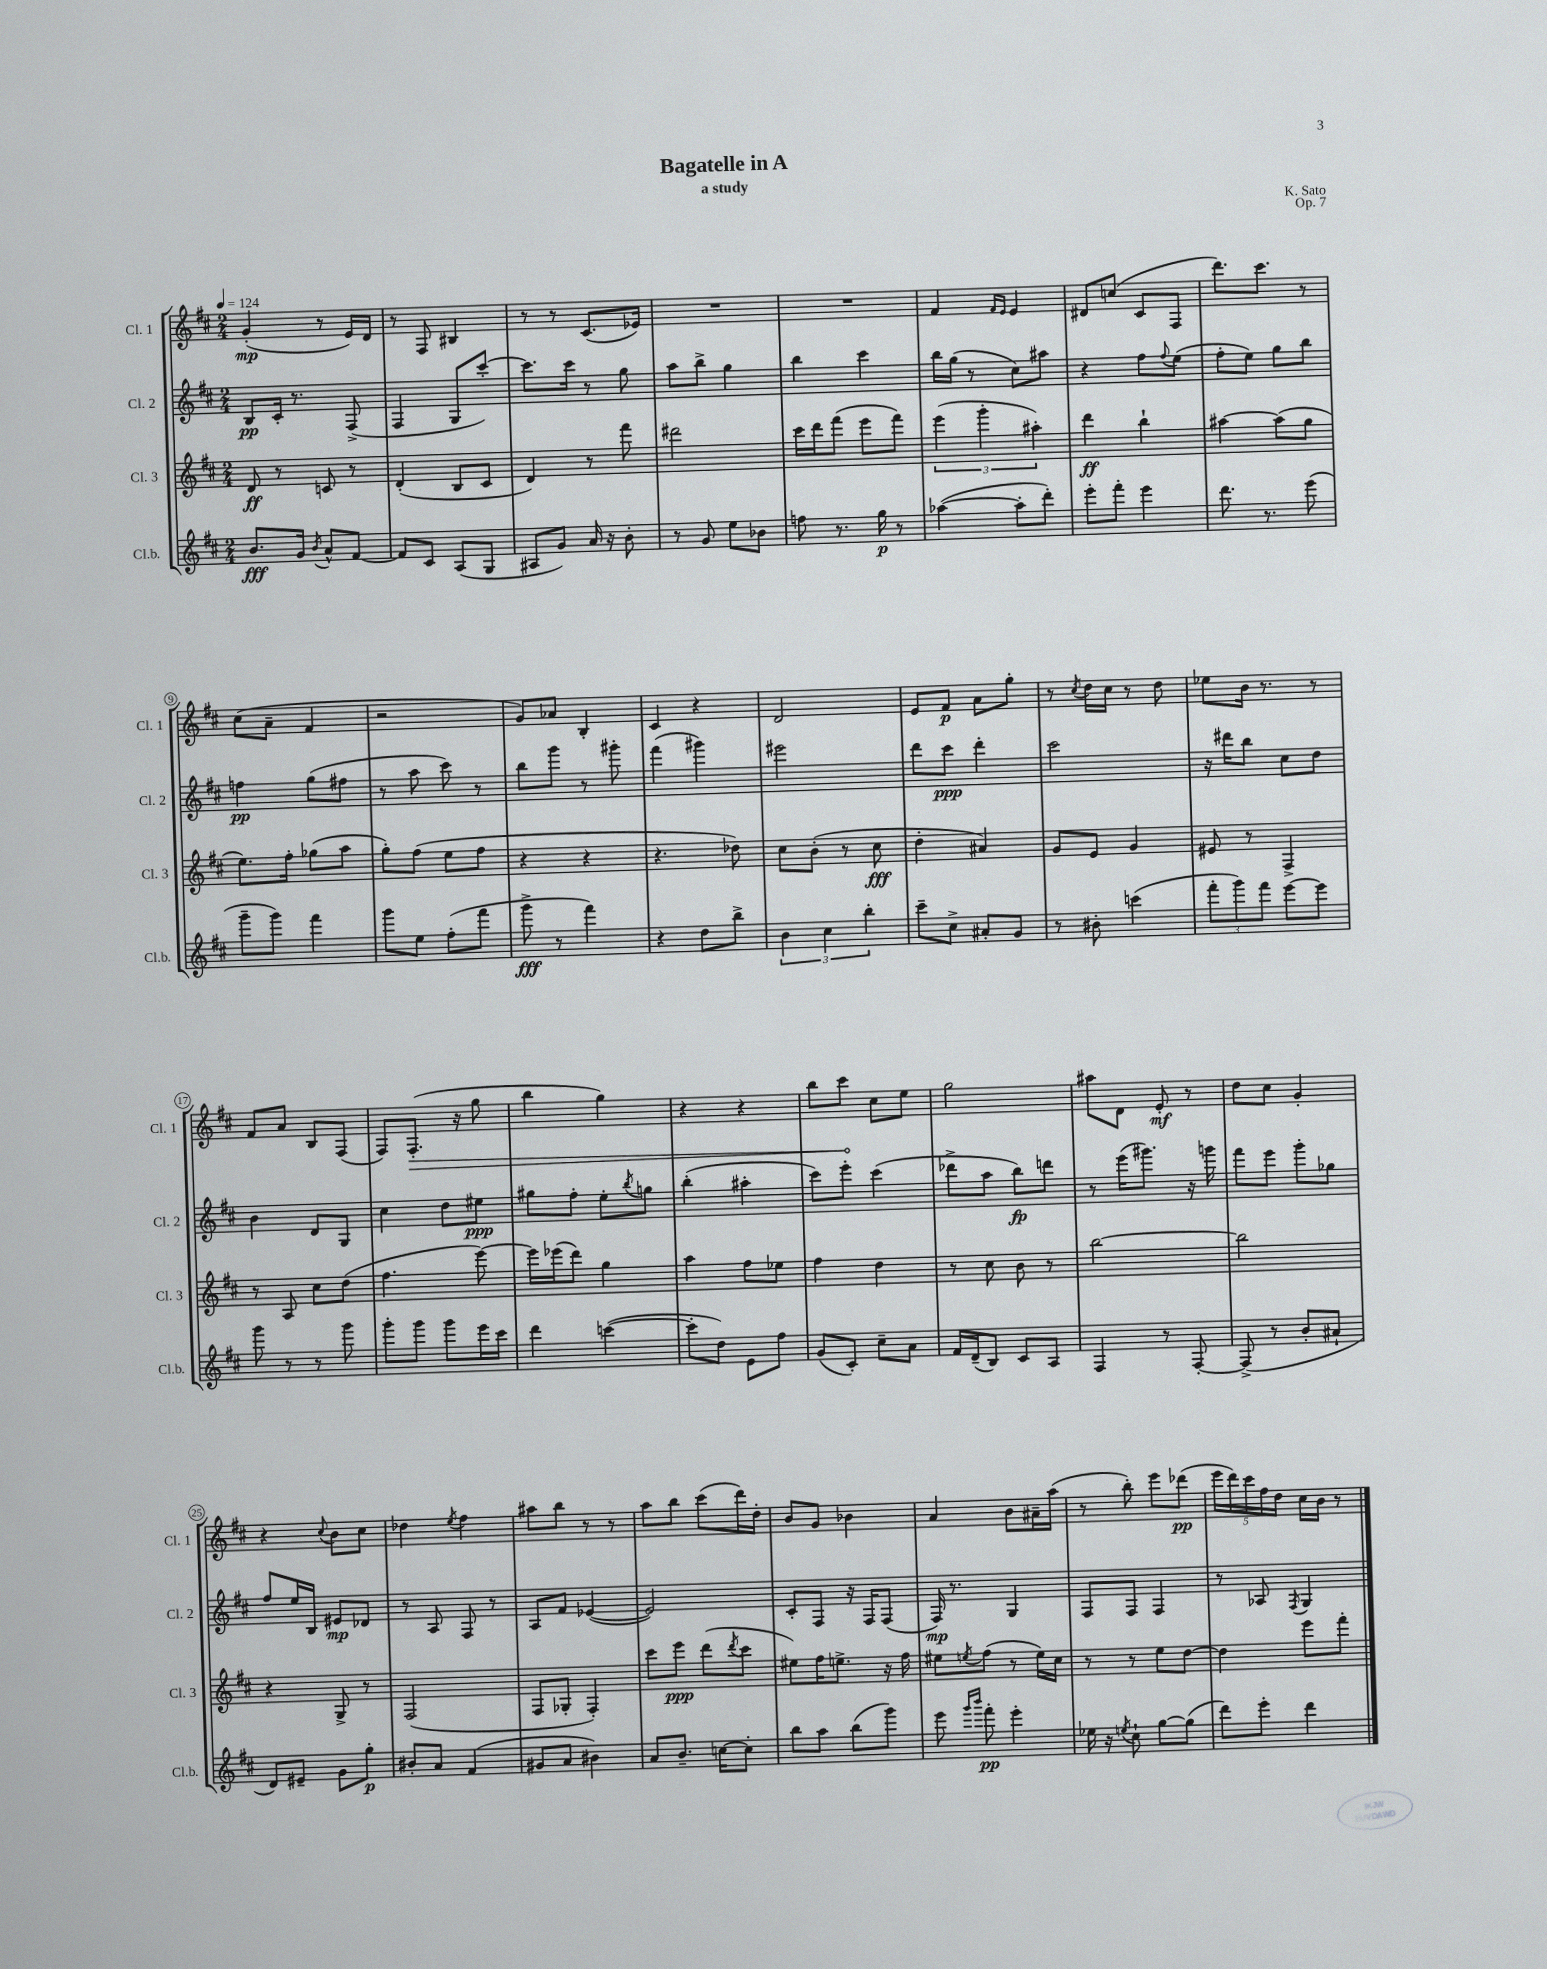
\header { title = "Bagatelle in A" composer = "K. Sato" subtitle = "a study" opus = "Op. 7" }
<<
\new StaffGroup <<
\new Staff = "s0" \with { instrumentName = "Cl. 1" shortInstrumentName = "Cl. 1" } {
    \clef treble \key d \major \numericTimeSignature \time 2/4 \tempo 4 = 124
    g'4-.\mp( r8 e'16) d'16 |
    r8 fis8 bis4 |
    r8 r8 cis'8.( ees'16) |
    R2 |
    R2 |
    fis'4 \grace { fis'16 e'16 } e'4 |
    dis'8 c''8( cis'8 fis8 |
    d'''8.) cis'''8. r8 |
    cis''8( a'8-- fis'4 |
    r2 |
    g'8) aes'8 b4-. |
    cis'4 r4 |
    d'2 |
    e'8 fis'8\p a'8 g''8-. |
    r8 \acciaccatura { cis''8 } d''16 cis''16 r8 d''8 |
    ees''8 b'16 r8. r8 |
    fis'8 a'8 b8 fis8( |
    fis8) \once \override Hairpin.circled-tip = ##t fis8.-.\>( r16 g''8 |
    b''4 g''4) |
    r4 r4 |
    b''8 cis'''8\! cis''8 e''8 |
    g''2 |
    ais''8 d'8 e'8-.\mf r8 |
    d''8 cis''8 g'4-. |
    r4 \appoggiatura { cis''8 } b'8 cis''8 |
    des''4 \acciaccatura { e''8 } fis''4 |
    ais''8 b''8 r8 r8 |
    a''8 b''8 cis'''8( d'''16) d''16-. |
    b'8 g'8 bes'4 |
    a'4 b'8 ais'16-- a''16( |
    r8 b''8-.) e'''8 des'''8\pp( |
    \tuplet 5/4 { e'''16 d'''16) cis'''16 fis''16 d''16 } cis''16 b'16 r8 \bar "|." |
}
\new Staff = "s1" \with { instrumentName = "Cl. 2" shortInstrumentName = "Cl. 2" } {
    \clef treble \key d \major \numericTimeSignature \time 2/4
    b8\pp cis'16-. r8. fis8->( |
    fis4 g8 cis'''8~-.) |
    cis'''8. cis'''16 r8 g''8 |
    a''8 b''8-> g''4 |
    b''4 cis'''4 |
    b''16 g''16( r8 cis''8) ais''8 |
    r4 fis''8 \appoggiatura { fis''8 } e''8( |
    fis''8-. e''8) g''8 b''8 |
    f''4\pp g''8( fis''8 |
    r8 a''8 cis'''8) r8 |
    b''8 g'''8 r8 gis'''8-. |
    fis'''4( gis'''4) |
    eis'''2 |
    d'''8 cis'''8\ppp d'''4-. |
    cis'''2 |
    r16 dis'''16 b''8 cis''8 d''8 |
    b'4 d'8 g8 |
    cis''4 d''8 eis''8\ppp |
    gis''8 fis''8-. e''8-. \acciaccatura { b''8 } g''8 |
    b''4-.( ais''4-. |
    cis'''8) e'''8-. cis'''4( |
    des'''8-> a''8 b''8\fp) d'''8 |
    r8 e'''16( gis'''8.) r16 g'''16 |
    fis'''8 e'''8 g'''8-. ges''8 |
    fis''8 e''16 b16 eis'8\mp des'8 |
    r8 a8 fis8 r8 |
    a8 fis'8 ees'4~( |
    ees'2) |
    cis'8-. fis8 r16 fis16 fis8( |
    fis16\mp) r8. g4 |
    fis8 fis8 fis4 |
    r8 aes8 \acciaccatura { fis8 } g4 \bar "|." |
}
\new Staff = "s2" \with { instrumentName = "Cl. 3" shortInstrumentName = "Cl. 3" } {
    \clef treble \key d \major \numericTimeSignature \time 2/4
    d'8\ff r8 c'8 r8 |
    d'4-.( b8 cis'8 |
    d'4) r8 fis'''8 |
    dis'''2 |
    cis'''16 d'''16 fis'''8( e'''8 fis'''8) |
    \tuplet 3/2 { e'''4( g'''4-. ais''4-.) } |
    d'''4\ff b''4-! |
    ais''4~ ais''8( g''8 |
    e''8.) fis''16-. ges''8( a''8 |
    g''8-.) fis''8( e''8 fis''8 |
    r4 r4 |
    r4. des''8) |
    cis''8 b'8-.( r8 cis''8\fff |
    d''4-. ais'4) |
    g'8 e'8 g'4 |
    eis'8 r8 fis4-> |
    r8 a8 cis''8 d''8( |
    fis''4. e'''8~) |
    e'''16 ees'''16( d'''8) g''4 |
    a''4 fis''8 ees''8 |
    fis''4 d''4 |
    r8 cis''8 b'8 r8 |
    b''2~ |
    b''2 |
    r4 g8-> r8 |
    fis2( |
    fis8 ges8-. fis4-.) |
    cis'''8 e'''8\ppp d'''8( \acciaccatura { d'''8 } cis'''8 |
    eis''8) fis''16 e''8.-> r16 fis''16 |
    eis''8 \acciaccatura { e''8 } fis''8( r8 e''16) cis''16 |
    r8 r8 e''8 d''8~ |
    d''4 e'''8 fis'''8-. \bar "|." |
}
\new Staff = "s3" \with { instrumentName = "Cl.b." shortInstrumentName = "Cl.b." } {
    \clef treble \key d \major \numericTimeSignature \time 2/4
    b'8.\fff g'16 \acciaccatura { b'8 } a'8-^ fis'8~ |
    fis'8 cis'8 a8( g8 |
    ais8 g'8) a'16 r16 b'8-. |
    r8 g'8 e''8 bes'8 |
    f''8 r8. g''16\p r8 |
    aes''4~( aes''8-. d'''8-.) |
    e'''8-. fis'''8-. e'''4 |
    d'''8. r8. e'''8( |
    g'''8-- g'''8) fis'''4 |
    g'''8 e''8 fis''8-.( fis'''8 |
    g'''8->\fff r8 fis'''4) |
    r4 d''8 b''8-> |
    \tuplet 3/2 { b'4 cis''4 b''4-. } |
    cis'''8-- cis''8-> ais'8-. g'8 |
    r8 bis'8-. c'''4( |
    \tuplet 3/2 { fis'''8-. g'''8) fis'''8 } e'''8~ e'''8 |
    g'''8 r8 r8 g'''8 |
    g'''8-. g'''8 g'''8 e'''16 cis'''16 |
    d'''4 c'''4~( |
    c'''8-. d''8) e'8 fis''8 |
    g'8( cis'8-.) cis''8-- a'8 |
    fis'16 d'16--( b8) cis'8 a8 |
    fis4 r8 fis8~-. |
    fis8->( r8 b'8-. ais'8-! |
    d'8) eis'8-- g'8 g''8-.\p |
    bis'8-. a'8 fis'4( |
    gis'8 a'8 bis'4) |
    a'8 b'8.-- c''16~ c''8-. |
    b''8 a''8 b''8( g'''8) |
    e'''8 \grace { g'''16 b'''16 } fis'''8-.\pp e'''4-. |
    ees''16 r16 \acciaccatura { e''8 } cis''8-! g''8~ g''8( |
    d'''8) e'''8-. d'''4 \bar "|." |
}
>>
>>
\layout { \context { \Score \override BarNumber.stencil = #(make-stencil-circler 0.1 0.3 ly:text-interface::print) } }
